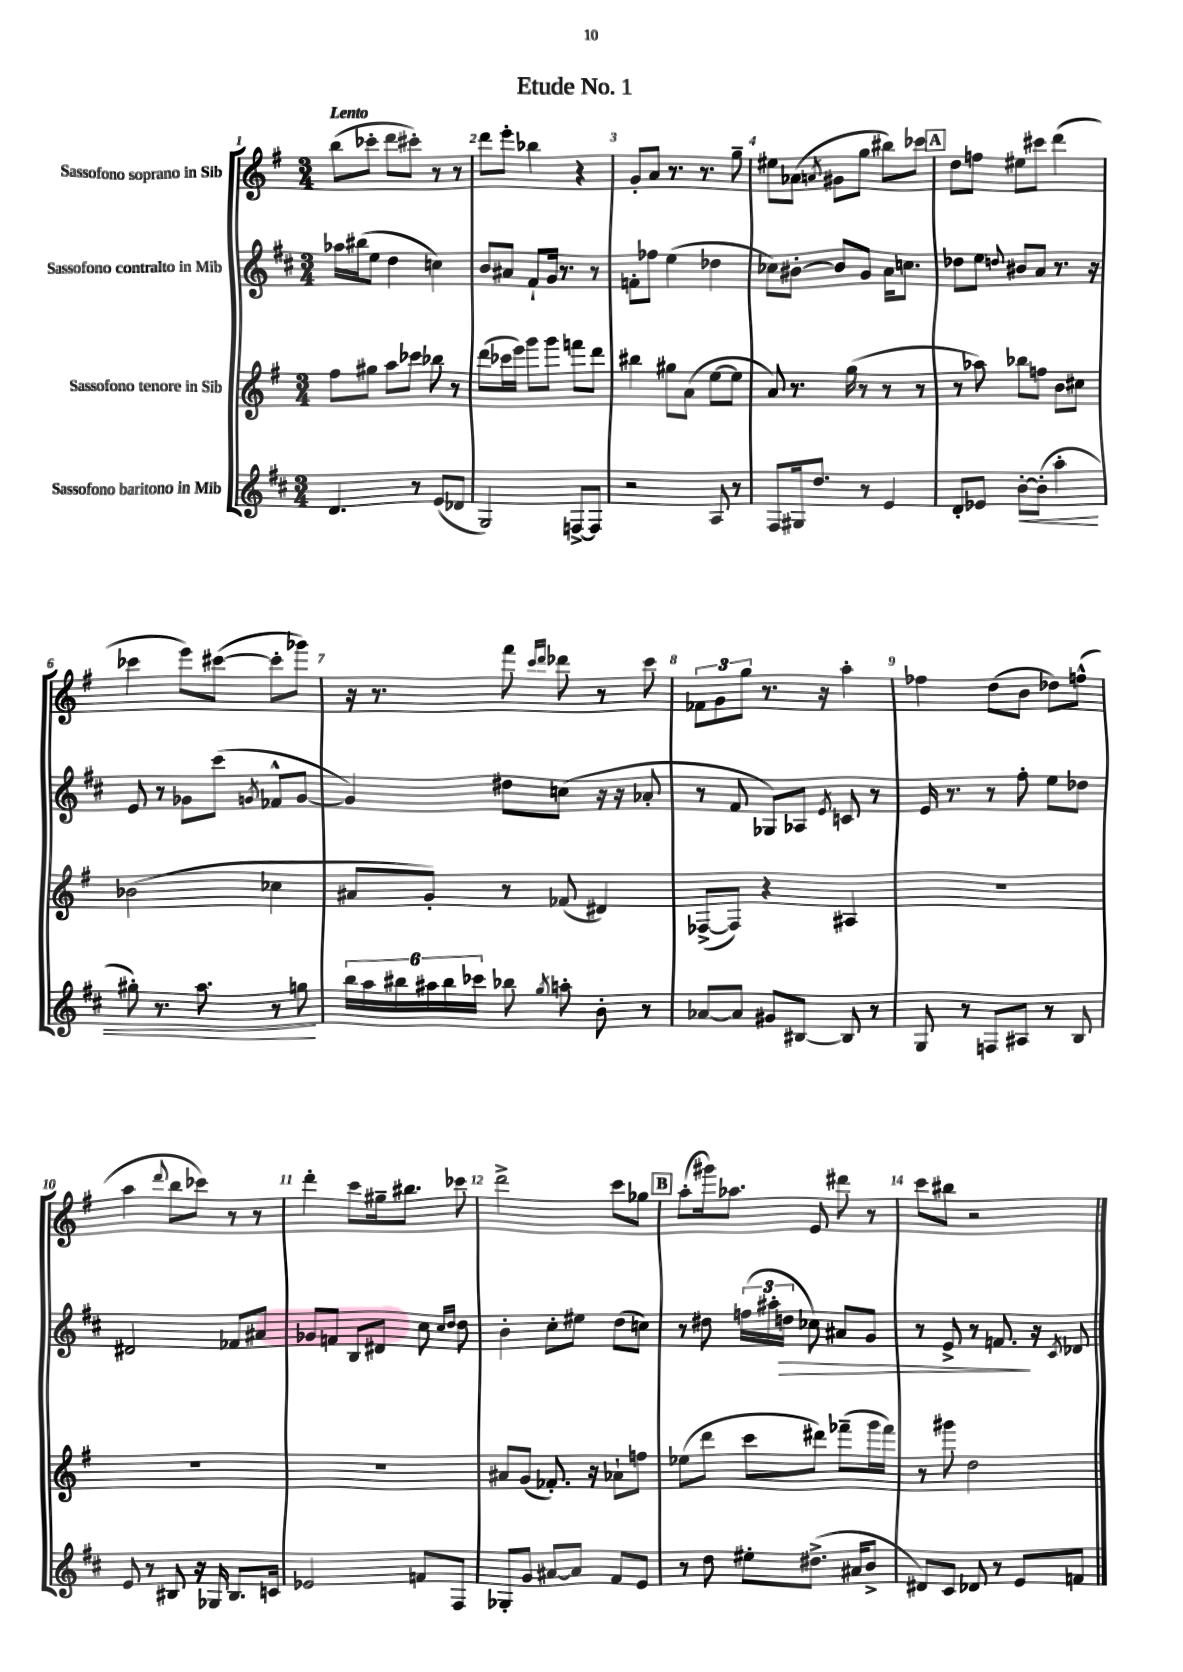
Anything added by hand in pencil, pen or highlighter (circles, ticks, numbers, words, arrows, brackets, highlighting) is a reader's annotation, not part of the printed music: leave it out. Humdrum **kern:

**kern	**dynam	**kern	**kern	**dynam	**kern
*part4	*part4	*part3	*part2	*part2	*part1
*staff4	*staff4	*staff3	*staff2	*staff2	*staff1
*I"Sassofono baritono in Mib	*	*I"Sassofono tenore in Sib	*I"Sassofono contralto in Mib	*	*I"Sassofono soprano in Sib
*clefG2	*	*clefG2	*clefG2	*	*clefG2
*k[f#c#]	*	*k[f#]	*k[f#c#]	*	*k[f#]
*M3/4	*	*M3/4	*M3/4	*	*M3/4
=1	=1	=1	=1	=1	=1
!	!	!	!	!	!LO:TX:a:B:t=Lento
4.d/	.	8ff#\L	16aa-X\LL	.	(8bb\L
.	.	.	(16bb#X\J	.	.
.	.	8gg#X\J	8ee\J	.	8ccc-X'\J
.	.	8aa\L	4dd\	.	8ddd\L
8r	.	8ccc-X\J	.	.	8ccc#X'\J)
(8e/L	.	8bb-X\	4ccn\)	.	8r
8d-X/J	.	8r	.	.	8r
=2	=2	=2	=2	=2	=2
2G/)	.	(8ddd\L	8b/L	.	8ddd\L
.	.	16ccc-X\L	8a#X/J	.	8eee'\J
.	.	16eee\JJ)	.	.	.
.	.	8ggg\L	8f#`/L	.	4bb-X\
.	.	8ggg\J	16g/Jk	.	.
.	.	.	8.r	.	.
[8Fn^/L	.	8fffn\L	.	.	4r
8F/J]	.	8ddd\J	8r	.	.
=3	=3	=3	=3	=3	=3
2r	.	4bb#X\	8fn'\L	.	8g'/L
.	.	.	8ff-X\J	.	8a/J
.	.	8gg#X\L	(4ee\	.	8.r
.	.	(8a\J	.	.	.
.	.	.	.	.	8.r
8A/	.	[8ee\L	4dd-X\	.	.
8r	.	8ee\J]	.	.	8gg~\
=4	=4	=4	=4	=4	=4
8F#/L	.	8a/)	8cc-X\L)	.	8ee#X\L
16G#X/k	.	8.r	[8b#X'\J	.	(8a-X\J
8.dd/J	.	.	.	.	.
.	.	.	.	.	8qan/
.	.	.	8b#/L]	.	8g#X\L
.	.	(16gg\	.	.	.
8r	.	8r	8g/J	.	8gg\J
4e/	.	8r	16a\KL	.	8bb#X\L)
.	.	.	8.ccn\J	.	.
.	.	8r	.	.	8ccc-X\J
!!LO:REH:place=s1:t=A
=5	=5	=5	=5	=5	=5
8d'/L	.	8r	8dd-X\L	.	8dd\L
8e-X/J	.	8aa-X\)	8ee\J	.	8ffn\J
.	.	.	8qqddn/	.	.
!	!LO:HP:b	!	!	!	!
[8b'\L	<	8bb-X\L	8b#X/L	.	8ee#X\L
(8b'\J]	.	8ffn\J	8a/J	.	8ccc#X\J
4aa'\	.	8b\L	8.r	.	(4ddd\
.	.	8cc#X\J	.	.	.
.	.	.	16r	.	.
!!LO:LB:g=z
=6	=6	=6	=6	=6	=6
8gg#X'\)	.	(2b-X\	8e/	.	4ccc-X\
8.r	.	.	8r	.	.
.	.	.	8g-X\L	.	8eee\L)
8.aa\	.	.	.	.	.
.	.	.	(8ccc#\J	.	([8ccc#X\J
.	.	.	8qgn/	.	.
8r	.	4cc-X\	8f-X^^/L	.	8ccc#'\L]
8ggn\	.	.	[8g/J	.	8ggg-X\J)
.	[	.	.	.	.
=7	=7	=7	=7	=7	=7
24bb\LL	.	8a#X/L	4g/])	.	16r
24aa\	.	.	.	.	.
.	.	.	.	.	8.r
24bb#X\	.	.	.	.	.
24aa#X\	.	8g'/J)	.	.	.
24bb#\	.	.	.	.	.
24ccc-X\JJ	.	.	.	.	.
8bb-X\	.	8r	8dd#X\L	.	8fff#\
.	.	.	.	.	16qqccc/LL
8qgg/	.	.	.	.	16qqddd/JJ
8aan'\	.	(8f-X/	(8ccn\J	.	8ddd-X\
8b'\	.	4d#X/)	16r	.	8r
.	.	.	16r	.	.
8r	.	.	8a-X'/	.	8ccc\
=8	=8	=8	=8	=8	=8
[8a-X/L	.	([8F-X^/L	8r	.	12f-X\L
.	.	.	.	.	12g\
8a-/J]	.	8F-/J])	8f#/	.	.
.	.	.	.	.	12gg\J
8g#X/L	.	4r	8G-X/L)	.	8.r
[8B#X/J	.	.	8A-X/J	.	.
.	.	.	.	.	16r
.	.	.	8qe/	.	.
8B#/]	.	4A#X/	8cn/	.	4aa'\
8r	.	.	8r	.	.
=9	=9	=9	=9	=9	=9
8G/	.	2.r	16e/	.	4ff-X\
.	.	.	8.r	.	.
8r	.	.	.	.	.
8Fn/L	.	.	8r	.	(8dd\L
8A#X/J	.	.	8ff#'\	.	8b\J
8r	.	.	8ee\L	.	8dd-X\L)
8B/	.	.	8dd-X\J	.	(8ffn^^\J
!!LO:LB:g=z
=10	=10	=10	=10	=10	=10
8e/	.	2.r	2d#X/	.	4aa\
8r	.	.	.	.	.
.	.	.	.	.	8qqddd/
8B#X/	.	.	.	.	8bb\L
16r	.	.	.	.	8ccc-X\J)
16G-X/	.	.	.	.	.
8.B#/L	.	.	8f-X/L	.	8r
.	.	.	8a#X/J	.	8r
16cn/Jk	.	.	.	.	.
=11	=11	=11	=11	=11	=11
2e-X/	.	2.r	8g-X/L	.	4ddd'\
.	.	.	8fn/J	.	.
.	.	.	8B/L	.	8ccc\L
.	.	.	8d#X/J	.	16gg#X~\k
.	.	.	.	.	8.bb#X\J
8fn/L	.	.	8cc#\	.	.
.	.	.	16qqcc#/LL	.	.
.	.	.	16qqdd/JJ	.	.
8F#/J	.	.	8dd\	.	8ccc-X\
=12	=12	=12	=12	=12	=12
8G-X'/L	.	8a#X/L	4b'\	.	2ddd^\
8g/J	.	(8g/J	.	.	.
[8a#X/L	.	8.f-X'/)	8cc#'\L	.	.
8a#/J]	.	.	8ee#X\J	.	.
.	.	16r	.	.	.
8f#/L	.	8a-X`\L	(8dd\L	.	8ccc\L
8e/J	.	8ffn\J	8ccn\J)	.	8gg-X\J
!!LO:REH:place=s1:t=B
=13	=13	=13	=13	=13	=13
8r	.	(8ee-X\L	8r	.	(8aa'\L
8dd\	.	8ddd\J	8dd#X\	.	16ggg#X\k)
.	.	.	.	.	8.aa-X\J
8ee#X'\L	.	8ccc\L	(24ffn\LL	.	.
.	.	.	24aa#X'\	.	.
!	!	!	!	!LO:HP:b	!
.	.	.	24ddn\JJ	>	.
(8.dd#X^\J	.	8ddd#X\J)	8cc-X\)	.	8e/
.	.	(8fff-X~\L	8a#X/L	.	8ddd#X\
16a#X/KL	.	.	.	.	.
8b^/J	.	16ggg\L	8g/J	.	8r
.	.	16fff-\JJ)	.	.	.
=14	=14	=14	=14	=14	=14
8d#X/L)	.	8r	8r	.	8ccc\L
8c#/J	.	8ggg#X\	8e^/	.	8bb#X\J
8d-X/	.	2dd\	8r	.	2r
8r	.	.	8.fn/	.	.
8e/L	.	.	.	.	.
.	.	.	16r	]	.
.	.	.	8qc#/	.	.
8fn/J	.	.	8d-X/	.	.
==	==	==	==	==	==
*-	*-	*-	*-	*-	*-
